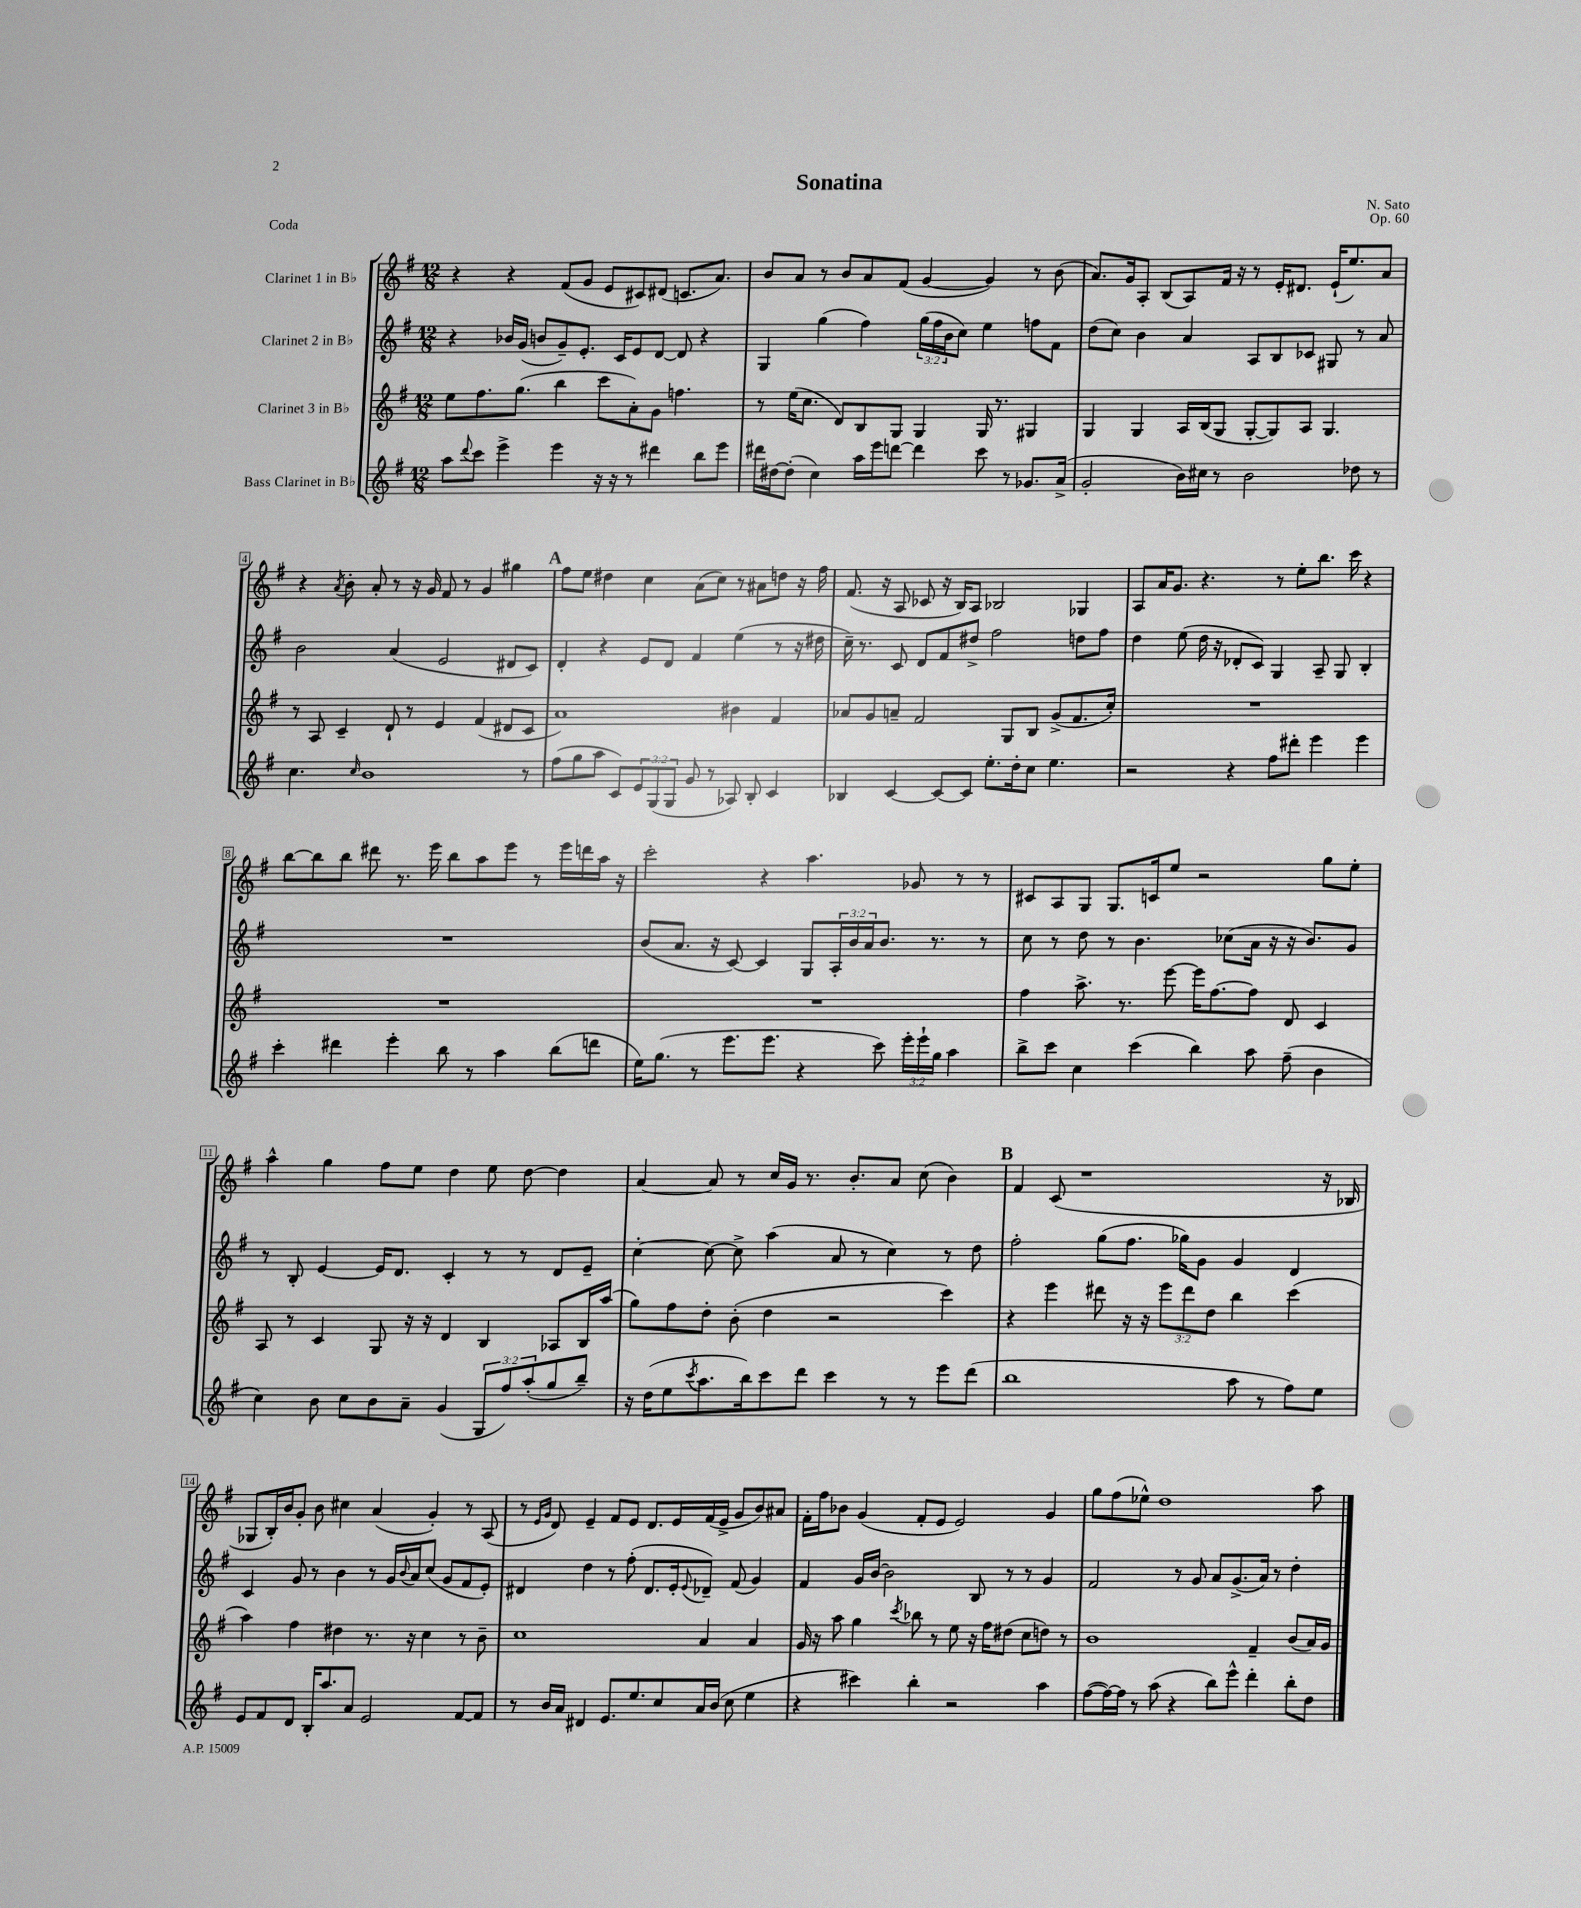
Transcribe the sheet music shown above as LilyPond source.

\header { title = "Sonatina" composer = "N. Sato" opus = "Op. 60" piece = "Coda" }
<<
\new StaffGroup <<
\new Staff = "s0" \with { instrumentName = "Clarinet 1 in Bb" } {
    \clef treble \key g \major \numericTimeSignature \time 12/8
    r4 r4 fis'8( g'8 e'8 cis'8) dis'8( c'8. a'8.) |
    b'8 a'8 r8 b'8 a'8 fis'8( g'4~ g'4) r8 b'8( |
    a'8.) g'16 a8-. b8( a8) fis'16 r16 r8 e'16-. dis'8. e'16-!( e''8.) a'8 |
    r4 \acciaccatura { a'8 } b'8-. a'8-. r8 r16 g'16 fis'8 r8 g'4 gis''4 |
    \mark \markup { \bold "A" } fis''8 e''8 dis''4 c''4 a'8( c''8) r8 ais'8 d''8 r16 fis''16 |
    fis'8.( r16 a8 ces'8 r16 b16) a8 bes2 ges4 |
    a8 a'16 g'8. r4. r8 e''8-. b''8. c'''16 r4 |
    b''8~ b''8 b''8 dis'''8 r8. e'''16 b''8 a''8 e'''8 r8 e'''16 d'''16 a''16 r16 |
    c'''2-. r4 a''4. ges'8 r8 r8 |
    cis'8 a8 g8 g8. c'16 e''8 r2 g''8 e''8-. |
    a''4-^ g''4 fis''8 e''8 d''4 e''8 d''8~ d''4 |
    a'4~ a'8 r8 c''16 g'16 r8. b'8.-. a'8 c''8( b'4) |
    \mark \markup { \bold "B" } fis'4 c'8( r1 r16 bes16 |
    ges8 b16-.) b'16 g'8-. b'8 cis''4 a'4( g'4-.) r8 a8( |
    r8 \grace { e'16 g'16 } d'8) e'4-- fis'8 e'8 d'8. e'16 fis'16( e'16-> g'8 b'8) ais'8 |
    fis'16-. fis''16 bes'8 g'4( fis'8-. e'8 e'2) g'4 |
    g''8 fis''8( ees''8-^) d''1 a''8 \bar "|." |
}
\new Staff = "s1" \with { instrumentName = "Clarinet 2 in Bb" } {
    \clef treble \key g \major \numericTimeSignature \time 12/8 \override Staff.TupletNumber.text = #tuplet-number::calc-fraction-text
    r4 bes'16 g'16( b'8 g'8--) e'8.-. c'16 e'8 d'8~ d'8 r4 |
    g4 g''4( fis''4) \tuplet 3/2 { g''16( fis''16 b'16 } c''8) e''4 f''8 fis'8 |
    d''8( c''8) b'4 a'4 a8 b8 ces'8 gis8 r8 a'8 |
    b'2 a'4( e'2 dis'8 c'8) |
    \mark \markup { \bold "A" } d'4-. r4 e'8 d'8 fis'4 e''4( r8 r16 dis''16 |
    c''16--) r8. c'8 d'8 fis'8 dis''8-> fis''2 d''8 fis''8 |
    d''4 e''8( d''16 r16 des'8-. c'8) g4 a8-- g8 b4-. |
    R1. |
    b'8( a'8. r16 c'8~) c'4 g8 \tuplet 3/2 { a16-. b'16 a'16 } b'8. r8. r8 |
    c''8 r8 d''8 r8 b'4. ces''8( a'16 r16 r16 b'8.) g'8 |
    r8 b8-. e'4~ e'16 d'8. c'4-. r8 r8 d'8 e'8-- |
    c''4~-. c''8~ c''8-> a''4( a'8 r8 c''4) r8 d''8 |
    \mark \markup { \bold "B" } fis''2-. g''8( fis''8. ges''16) g'8 g'4 d'4 |
    c'4 g'8 r8 b'4 r8 g'16 \appoggiatura { b'8 } a'16 c''8( g'8 fis'8 e'8-.) |
    dis'4 d''4 r8 fis''8-.( dis'8. e'16-. \appoggiatura { e'8 } des'8--) fis'8( g'4) |
    fis'4 g'16 b'16~ b'2 b8 r8 r8 g'4 |
    fis'2 r8 g'8 a'8 g'8.->( a'16) r8 d''4-. \bar "|." |
}
\new Staff = "s2" \with { instrumentName = "Clarinet 3 in Bb" } {
    \clef treble \key g \major \numericTimeSignature \time 12/8 \override Staff.TupletNumber.text = #tuplet-number::calc-fraction-text
    e''8 fis''8. g''8.( b''4 c'''8 a'8-.) g'8 f''4. |
    r8 e''16( c''8. d'8) b8 g8 g4 g16 r8. gis4 |
    g4 g4 a16 b16( g8 g8~-. g8) a8 g4. |
    r8 a8 c'4-- d'8-! r8 e'4 fis'4( dis'8 c'8 |
    \mark \markup { \bold "A" } a'1) bis'4 fis'4 |
    aes'8 g'8 a'8-- fis'2 g8 b8 g'8->( fis'8. c''16-.) |
    R1. |
    R1. |
    R1. |
    fis''4 a''8.-> r8. e'''8~ e'''16 fis''8.~ fis''8 d'8 c'4 |
    a8 r8 c'4 g8 r16 r16 d'4 b4 aes8 b16 a''16( |
    g''8) fis''8 d''8-. b'8-.( d''4 r2 c'''4) |
    \mark \markup { \bold "B" } r4 e'''4 dis'''8 r16 r16 \tuplet 3/2 { e'''8 dis'''8 d''8 } b''4 c'''4( |
    a''4) fis''4 dis''4 r8. r16 c''4 r8 b'8-- |
    c''1 a'4 a'4 |
    g'16 r16 a''8 g''4 \acciaccatura { c'''8 } bes''8 r8 e''8 r16 fis''16 dis''8( c''8 d''8) r8 |
    b'1 fis'4-- b'8( a'16) g'16 \bar "|." |
}
\new Staff = "s3" \with { instrumentName = "Bass Clarinet in Bb" } {
    \clef treble \key g \major \numericTimeSignature \time 12/8 \override Staff.TupletNumber.text = #tuplet-number::calc-fraction-text
    a''8 \appoggiatura { d'''8 } c'''8 e'''4-> e'''4 r16 r16 r8 dis'''4 b''8 e'''8 |
    dis'''16 dis''16~ dis''8-.( c''4) a''16 e'''16 d'''8~ d'''4 c'''8 r8 ges'8. a'16->( |
    g'2-. b'16) cis''16 r8 b'2 des''8 r8 |
    c''4. \grace { c''16 } b'1 r8 |
    \mark \markup { \bold "A" } fis''8( g''8 a''8 c'8) \tuplet 3/2 { e'8 g8( g8 } g'8 r8 aes8) b8-. c'4 |
    bes4 c'4~ c'8~ c'8 e''8.-. d''16-. c''8 e''4. |
    r2 r4 fis''8 dis'''8-. e'''4 e'''4 |
    c'''4-. dis'''4 e'''4-. b''8 r8 a''4 b''8( d'''8 |
    e''16) g''8.( r8 e'''8. e'''8. r4 c'''8) \tuplet 3/2 { e'''16-. e'''16-! g''16 } a''4 |
    b''8-> c'''8 c''4 c'''4( b''4) a''8 fis''8--( b'4 |
    c''4) b'8 c''8 b'8 a'8-- g'4( \tuplet 3/2 { g8 fis''8) a''8-.( } g''8 b''8--) |
    r16 d''16( e''8 \acciaccatura { c'''8 } a''8. b''16) c'''8 d'''8 c'''4 r8 r8 e'''8 d'''8( |
    \mark \markup { \bold "B" } b''1 a''8 r8 fis''8) e''8 |
    e'8 fis'8 d'8 b16-. a''8. a'8 e'2 fis'8~ fis'8 |
    r8 b'16 a'16 dis'4 e'8. e''8. c''8 a'16 b'16( c''8 e''4 |
    r4 cis'''4) b''4-. r2 a''4 |
    fis''8~( fis''16~) fis''16 r8 a''8( r4 b''8) e'''8-^ d'''4-. b''8-. d''8 \bar "|." |
}
>>
>>
\layout { \context { \Score \override BarNumber.stencil = #(make-stencil-boxer 0.1 0.3 ly:text-interface::print) } }
